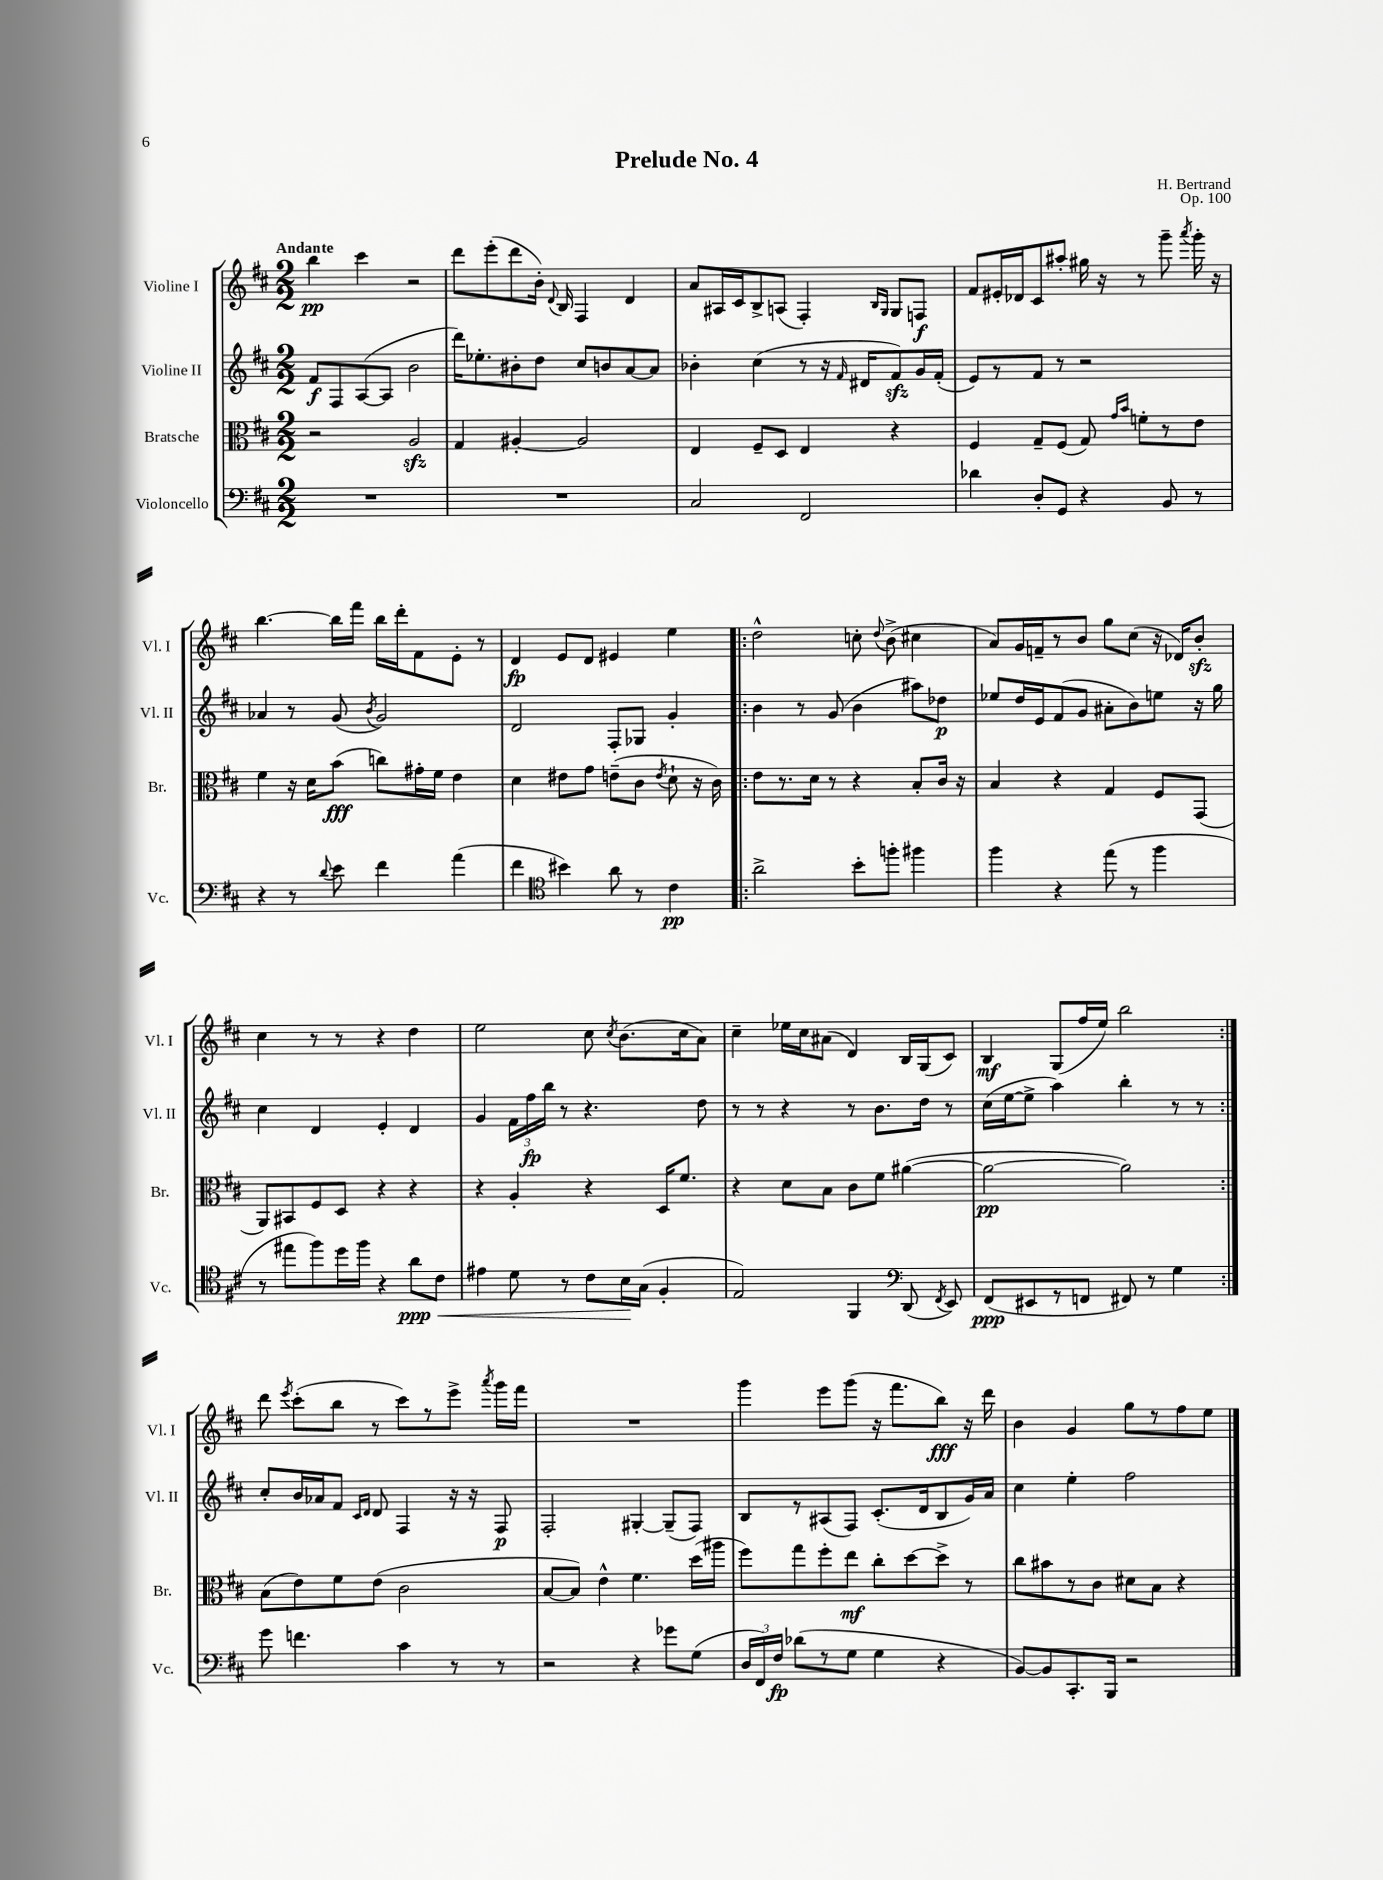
\header { title = "Prelude No. 4" composer = "H. Bertrand" opus = "Op. 100" }
<<
\new StaffGroup <<
\new Staff = "s0" \with { instrumentName = "Violine I" shortInstrumentName = "Vl. I" } {
    \clef treble \key d \major \numericTimeSignature \time 2/2 \tempo "Andante"
    \autoBeamOff b''4\pp cis'''4 r2 |
    d'''8[ e'''8-.( d'''8 b'16]-.) \appoggiatura { d'8 } b16 fis4 d'4 |
    a'8[ ais16 cis'16 b8-> a8]( fis4-.) \grace { b16[ g16] } g8[ f8]\f |
    fis'8[ eis'16-. des'16 cis'8 ais''8]-. gis''16 r16 r8 g'''8-- \acciaccatura { a'''8 } g'''16-. r16 |
    b''4.~ b''16[ fis'''16] b''16[ d'''16-. fis'8 e'8]-. r8 |
    d'4\fp e'8[ d'8] eis'4 e''4 |
    \repeat volta 2 { d''2-^ c''8-. \appoggiatura { d''8 } b'8->( cis''4 |
    a'8[) g'16 f'16-- r8 b'8] g''8[ cis''8]( r16 des'16[) b'8]-.\sfz |
    cis''4 r8 r8 r4 d''4 |
    e''2 cis''8 \acciaccatura { cis''8 } b'8.[( cis''16 a'8]) |
    cis''4-- ees''16[ cis''16 ais'8]( d'4) b16[ g16( cis'8]) |
    b4\mf g8[( fis''16 e''16]) b''2 | }
    d'''8 \acciaccatura { e'''8 } cis'''8[-.( b''8] r8 cis'''8[) r8 e'''8]-> \acciaccatura { a'''8 } g'''16[ fis'''16] |
    R1 |
    g'''4 e'''8[ g'''8]( r16 fis'''8.[ b''8]\fff) r16 d'''16 |
    b'4 g'4 g''8[ r8 fis''8 e''8] \bar "|." |
}
\new Staff = "s1" \with { instrumentName = "Violine II" shortInstrumentName = "Vl. II" } {
    \clef treble \key d \major \numericTimeSignature \time 2/2
    \autoBeamOff fis'8[\f fis8 a8~( a8] b'2 |
    d'''16[) ees''8.-. bis'8-. d''8] cis''8[ b'8 a'8~ a'8] |
    bes'4-. cis''4( r8 r16 \grace { fis'16 } dis'16[ fis'8\sfz) g'16 fis'16]-.( |
    e'8[) r8 fis'8] r8 r2 |
    aes'4 r8 g'8( \acciaccatura { b'8 } g'2) |
    d'2 fis8[-. ges8] g'4-. |
    \repeat volta 2 { b'4 r8 g'8( b'4 ais''8[) des''8]\p |
    ees''8[ d''16 e'16 fis'8( g'8] ais'8[-. b'8) e''8] r16 g''16 |
    cis''4 d'4 e'4-. d'4 |
    g'4 \tuplet 3/2 { fis'16[ fis''16\fp b''16] } r8 r4. d''8 |
    r8 r8 r4 r8 b'8.[ d''16] r8 |
    cis''16[( e''16~ e''8]-> a''4) b''4-. r8 r8 | }
    cis''8[-. b'16 aes'16 fis'8] \grace { cis'16[ d'16] } d'8 fis4 r16 r16 fis8\p |
    fis2-. gis4~-. gis8[--( fis8]) |
    b8[ r8 ais8( fis8]) cis'8.[-.( d'16 b8 g'16) a'16] |
    cis''4 e''4-. fis''2 \bar "|." |
}
\new Staff = "s2" \with { instrumentName = "Bratsche" shortInstrumentName = "Br." } {
    \clef alto \key d \major \numericTimeSignature \time 2/2
    \autoBeamOff r2 a2\sfz |
    g4 ais4~-. ais2 |
    e4 fis8[-- d8] e4 r4 |
    fis4 g8[-- fis8]( g8) \grace { g'16[ b'16] } f'8[-. r8 e'8] |
    fis'4 r16 d'16[ b'8]\fff( c''8[) gis'16-. fis'16] e'4 |
    d'4 eis'8[ g'8] e'8[--( cis'8] \acciaccatura { e'8 } d'8-! r16 cis'16) |
    \repeat volta 2 { e'8[ r8. d'16] r8 r4 b8[-. cis'16] r16 |
    b4 r4 g4 fis8[ g,8]( |
    a,8[) bis,8 fis8 d8] r4 r4 |
    r4 a4-. r4 d16[ fis'8.] |
    r4 d'8[ b8] cis'8[ fis'8] ais'4~( |
    ais'2~\pp ais'2) | }
    b8[( e'8) fis'8 e'8]( cis'2 |
    b8[~ b8]) e'4-^ fis'4. d''16[( ais''16] |
    fis''8[) g''8 fis''8-. e''8]\mf cis''8[-. d''8~ d''8]-> r8 |
    cis''8[ bis'8 r8 cis'8] dis'8[ b8] r4 \bar "|." |
}
\new Staff = "s3" \with { instrumentName = "Violoncello" shortInstrumentName = "Vc." } {
    \clef bass \key d \major \numericTimeSignature \time 2/2
    \autoBeamOff R1 |
    R1 |
    cis2 fis,2 |
    des'4 d8[-. g,8] r4 b,8 r8 |
    r4 r8 \appoggiatura { d'8 } e'8 fis'4 a'4( |
    fis'4 \clef tenor bis'4) a'8 r8 cis'4\pp |
    \repeat volta 2 { a'2-> b'8[-. f''8]-. fis''4 |
    fis''4 r4 e''8( r8 fis''4 |
    r8 eis''8[ fis''8) d''16 fis''16] r4 a'8[\ppp\< cis'8] |
    eis'4 d'8 r8 cis'8[ b16\! g16]( fis4-. |
    e2) fis,4 \clef bass d,8( \acciaccatura { fis,8 } e,8) |
    fis,8[\ppp( eis,8 r8 f,8] fis,8) r8 g4 | }
    g'8 f'4. cis'4 r8 r8 |
    r2 r4 ges'8[ g8]( |
    \tuplet 3/2 { d16[ fis,16) fis16]\fp } des'8[( r8 g8] g4 r4 |
    b,8[~) b,8 cis,8.-. b,,16] r2 \bar "|." |
}
>>
>>
\layout { \context { \Score \remove "Bar_number_engraver" } }
